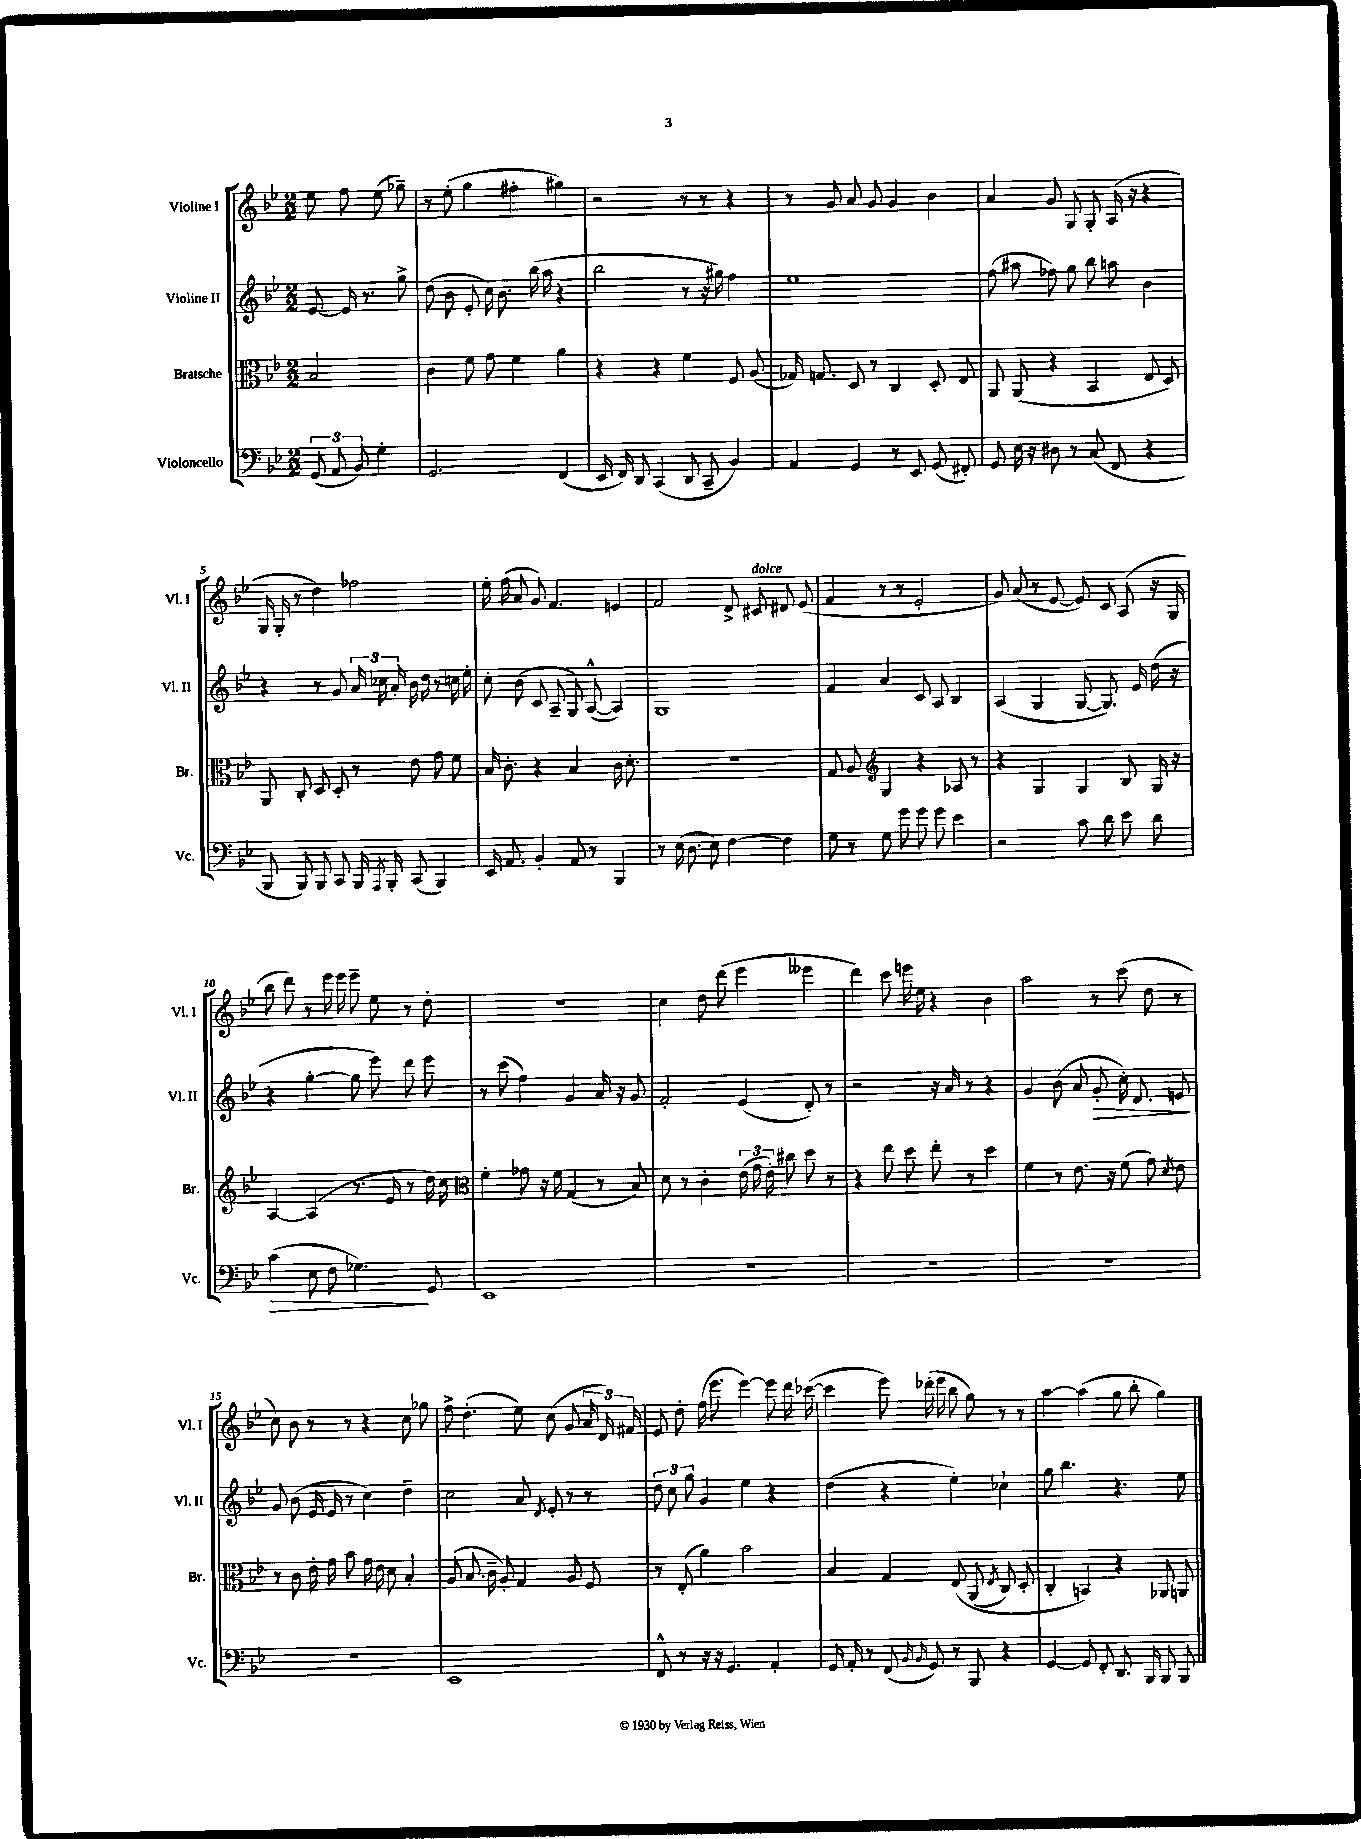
<<
\new StaffGroup <<
\new Staff = "s0" \with { instrumentName = "Violine I" shortInstrumentName = "Vl. I" } {
    \clef treble \key bes \major \numericTimeSignature \time 2/2 \partial 2
    \autoBeamOff ees''8 f''8 ees''8( ges''8--) |
    r8 ees''8-.( g''4 fis''4-. gis''4) |
    r2 r8 r8 r4 |
    r8 g'8 a'8 g'8 g'4 bes'4 |
    a'4 g'8 g8 g8-. a16( r16 r4 |
    g16 g16-. r8 d''4) fes''2 |
    ees''16-. f''16( a'8 g'8) f'4. e'4 |
    f'2 d'8-> cis'8^\markup { \italic "dolce" } dis'8 ees'8( |
    f'4 r8 r8 ees'2-. |
    g'8) a'8( r8 ees'8~ ees'8) c'8 a8( r16 g16 |
    bes''8 d'''8) r8 ees'''16 ees'''16 ees'''8-- ees''8 r8 d''8-. |
    R1 |
    c''4 d''8 d'''8( ees'''4 eeses'''4 |
    d'''4) c'''8 e'''16 ees''16 r4 bes'4 |
    a''2 r8 c'''8( d''8 r8 |
    c''8) bes'8 r8 r8 r4 c''8 ges''8 |
    f''8-> d''4.-.( ees''8) c''8( g'8 \tuplet 3/2 { a'16 d'16) fis'16 } |
    ees'8 d''8-. f''16( ees'''8. ees'''4~) ees'''8 d'''16 ces'''16~( |
    ces'''4 ees'''8) des'''16-.( ees'''16 bes''8 g''8) r8 r8 |
    a''4~ a''4( g''8 bes''8-. g''4) \bar "|." |
}
\new Staff = "s1" \with { instrumentName = "Violine II" shortInstrumentName = "Vl. II" } {
    \clef treble \key bes \major \numericTimeSignature \time 2/2 \partial 2
    \autoBeamOff ees'8~ ees'16 r8. g''8-> |
    d''8( bes'8 ees'8-. c''16) bes'8. bes''16( a''16 r4 |
    bes''2 r8 r16 gis''16) f''4 |
    ees''1 |
    f''8( ais''8 fes''8) g''8 bes''8 a''8 bes'4 |
    r4 r8 g'8 \tuplet 3/2 { a'16 ces''16 a'16-. } bes'16 d''16 r8 c''16 ees''16-. |
    c''8-. bes'8( c'8 a8-- g8) a8~-^( a4) |
    g1 |
    f'4 a'4 c'8 a8 bes4 |
    a4( g4 g8~ g8.) ees'16 d''16( r16 |
    r4 g''4~-. g''8 ees'''8) d'''8 ees'''8 |
    r8 c'''8( f''4) g'4 a'16 r16 g'8 |
    f'2-. ees'4( d'8-.) r8 |
    r2 r16 a'16 r8 r4 |
    g'4 bes'8( a'8 g'8-.\> c''16-.) d'8. e'8\! |
    g'8 bes'8( ees'16 ees'16 r8 c''4) d''4-- |
    c''2 a'8 \acciaccatura { d'8 } ees'8-. r8 r8 |
    \tuplet 3/2 { d''8 c''8 g''8 } g'4 ees''4 r4 |
    d''4( r4 ees''4-.) ces''4-! |
    g''8 bes''4. r4. ees''8 \bar "|." |
}
\new Staff = "s2" \with { instrumentName = "Bratsche" shortInstrumentName = "Br." } {
    \clef alto \key bes \major \numericTimeSignature \time 2/2 \partial 2
    \autoBeamOff bes2 |
    c'4 f'8 g'8 f'4 a'4 |
    r4 r4 f'4 f8 a8( |
    ges16) g8. d8 r8 c4 d8-. ees8 |
    a,8 a,8( r4 bes,4 ees8 d8) |
    a,8 c8-. d8 d8-. r8 ees'8 g'8 f'8 |
    bes16 c'8.-. r4 bes4 c'16 d'8.-. |
    R1 |
    g8 a8 \clef treble g4 r4 aes8 r8 |
    r4 g4 g4 bes8 g16 r16 |
    a4~ a4( r8. ees'16 r8 d''16) c''16 |
    \clef alto f'4-. ges'8 r16 f'16 g4( r8 bes8) |
    d'8 r8 c'4-. \tuplet 3/2 { ees'16( g'16 ees'16-.) } cis''8 d''8 r8 |
    r4 ees''8 d''8 ees''8-. r8 d''4 |
    f'4 r8 ees'8. r16 f'8( g'8) \acciaccatura { d'8 } ees'8 |
    r8 c'8 ees'16-. g'16 bes'8 g'16 ees'16 d'8 bes4-. |
    a8( bes8. c'16-- a8-.) g4 a8 f8 |
    r8 ees8-.( a'4) bes'2 |
    bes4 g4 ees8\( a,8( \acciaccatura { ees8 } c8) d8-. |
    c4-. b,4\) r4 aes,8 a,8 \bar "|." |
}
\new Staff = "s3" \with { instrumentName = "Violoncello" shortInstrumentName = "Vc." } {
    \clef bass \key bes \major \numericTimeSignature \time 2/2 \partial 2
    \autoBeamOff \tuplet 3/2 { g,8( a,8 bes,8) } g4-. |
    g,2. f,4( |
    ees,16 f,16) d,8 c,4( d,8 c,8-- bes,4) |
    a,4 g,4 r8 ees,8 g,8( fis,8-.) |
    g,8 ees16 r16 dis8 r8 c8( f,8 r4 |
    bes,,8 bes,,8) bes,,8 c,8 bes,,16 \acciaccatura { a,,8 } bes,,16-. c,8( bes,,4) |
    ees,16 a,8. bes,4-. a,8 r8 bes,,4 |
    r8 ees16( d8. ees8) f4~ f4 |
    g8 r8 g8 g'8 g'8 g'8 ees'4 |
    r2 c'8 d'8 ees'8 d'8 |
    c'4\>( ees8 f8 ges4.\!) g,8 |
    ees,1 |
    R1 |
    R1 |
    R1 |
    R1 |
    ees,1 |
    f,8-^ r8 r16 r16 g,4. a,4-. |
    g,16 a,16-. r8 f,8( \grace { bes,16 bes,16 } g,8) r8 bes,,8 r4 |
    g,4~ g,8 f,8-. d,8. bes,,16 bes,,8 bes,,8 \bar "|." |
}
>>
>>
